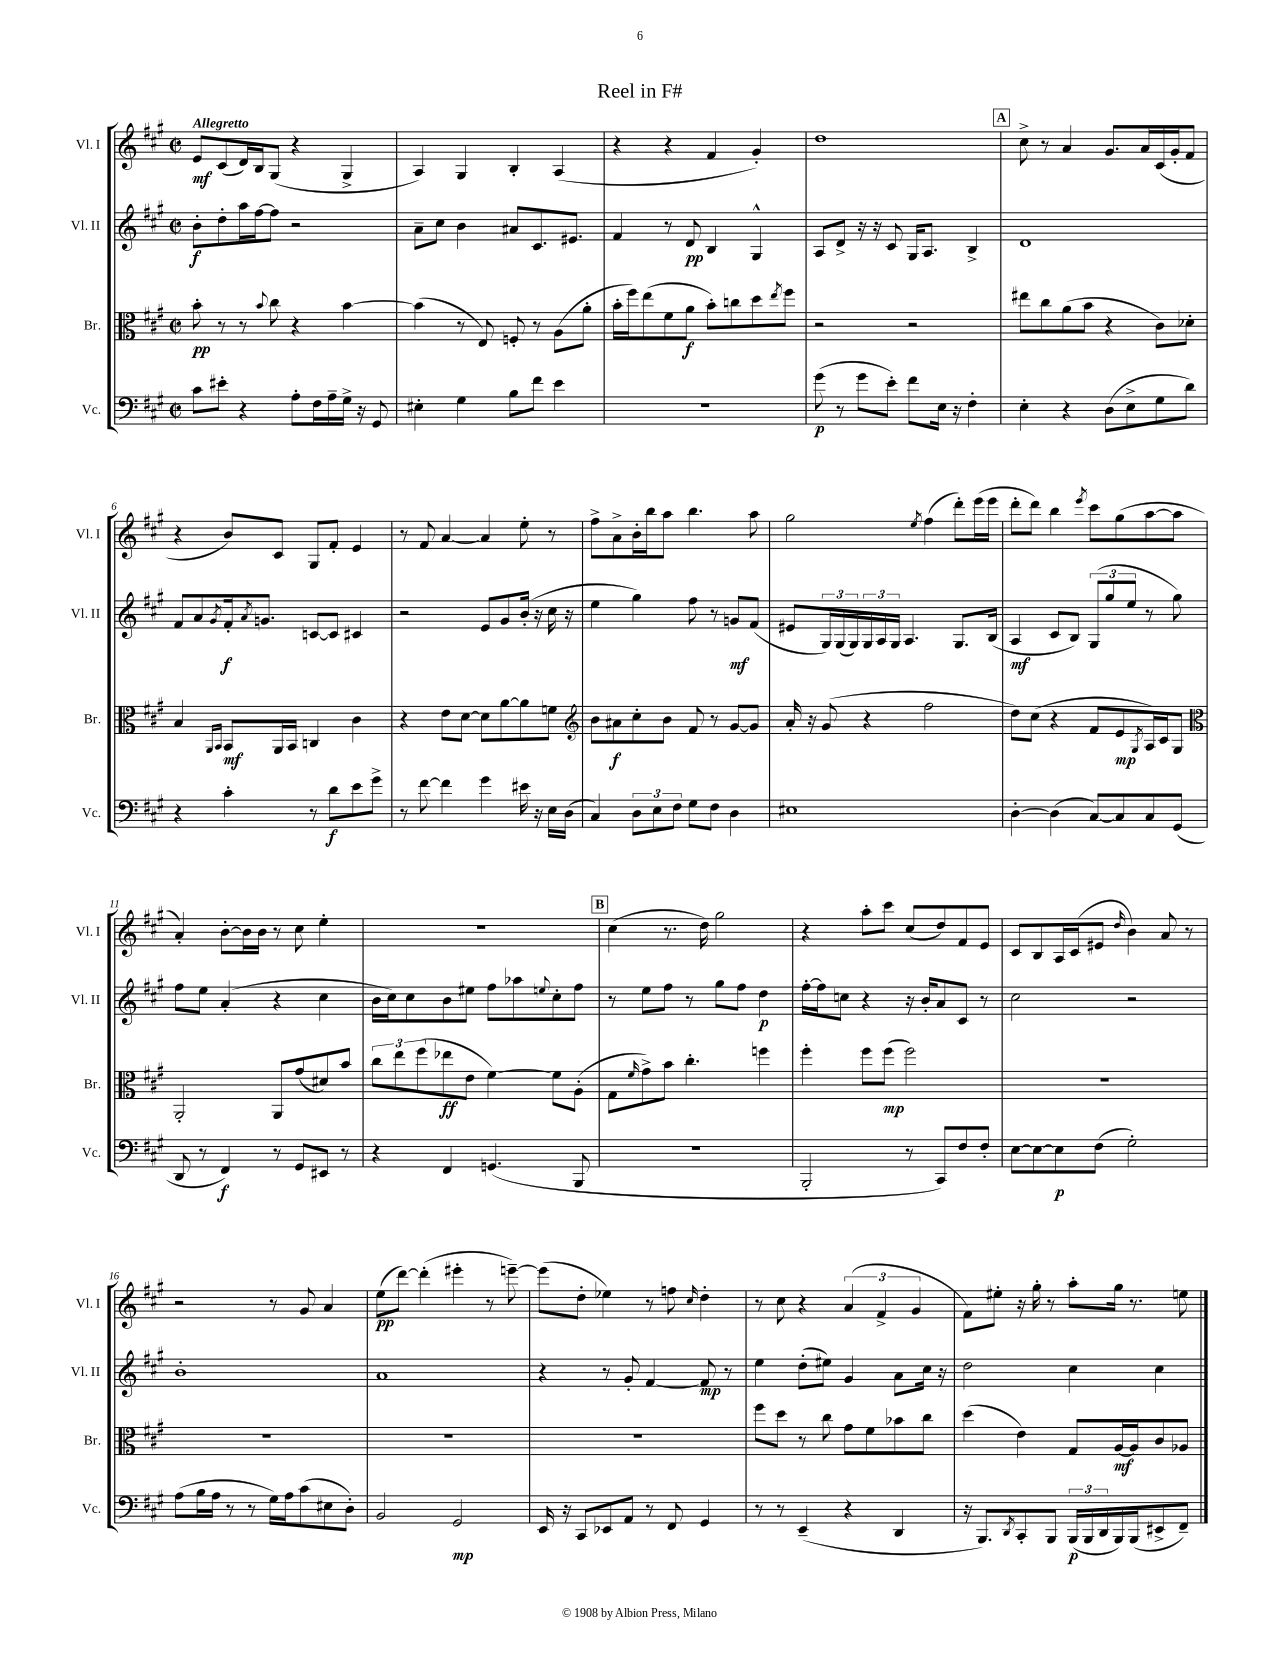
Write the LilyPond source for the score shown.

\header { title = "Reel in F#" }
<<
\new StaffGroup <<
\new Staff = "s0" \with { instrumentName = "Vl. I" shortInstrumentName = "Vl. I" } {
    \clef treble \key a \major \defaultTimeSignature \time 2/2 \tempo "Allegretto"
    e'8\mf cis'8( d'16) b16 gis8( r4 gis4-> |
    a4) gis4 b4-. a4( |
    r4 r4 fis'4 gis'4-.) |
    d''1 |
    \mark \markup { \box "A" } cis''8-> r8 a'4 gis'8. a'16 cis'16( gis'16-. fis'8 |
    r4 b'8) cis'8 gis8 fis'8-. e'4 |
    r8 fis'8 a'4~ a'4 e''8-. r8 |
    fis''8-> a'8-> b'16-. b''16 a''8 b''4. a''8 |
    gis''2 \acciaccatura { e''8 } fis''4( d'''8-.) e'''16( e'''16 |
    d'''8-. d'''8) b''4 \acciaccatura { e'''8 } cis'''8 gis''8( a''8~ a''8 |
    a'4-.) b'8~-. b'16 b'16 r8 cis''8 e''4-. |
    R1 |
    \mark \markup { \box "B" } cis''4( r8. d''16) gis''2 |
    r4 a''8-. cis'''8 cis''8( d''8) fis'8 e'8 |
    cis'8 b8 a16 cis'16( eis'8 \grace { d''16 } b'4) a'8 r8 |
    r2 r8 gis'8 a'4 |
    e''8\pp( d'''8~) d'''4-.( eis'''4-. r8 e'''8~--) |
    e'''8( d''8-. ees''4) r8 f''8 \grace { cis''16 } d''4-. |
    r8 cis''8 r4 \tuplet 3/2 { a'4( fis'4-> gis'4 } |
    fis'8) eis''8-. r16 gis''16-. r8 a''8-. gis''16 r8. e''8 \bar "|." |
}
\new Staff = "s1" \with { instrumentName = "Vl. II" shortInstrumentName = "Vl. II" } {
    \clef treble \key a \major \defaultTimeSignature \time 2/2
    b'8-.\f d''8-. a''16 fis''16~ fis''8 r2 |
    a'8-- cis''8 b'4 ais'8 cis'8. eis'8. |
    fis'4 r8 d'8\pp b4 gis4-^ |
    a8 d'8-> r16 r16 cis'8 gis16 a8. b4-> |
    \mark \markup { \box "A" } d'1 |
    fis'8 a'8 \acciaccatura { gis'8 } fis'16-.\f \acciaccatura { a'8 } g'8. c'8~ c'8 cis'4 |
    r2 e'8 gis'8 b'16-.( r16 cis''16 r16 |
    e''4 gis''4) fis''8 r8 g'8\mf fis'8( |
    eis'8 \tuplet 3/2 { gis16) gis16( gis16) } \tuplet 3/2 { gis16 a16 gis16 } a4. gis8. b16( |
    a4\mf cis'8 b8) \tuplet 3/2 { gis8( gis''8 e''8 } r8 gis''8) |
    fis''8 e''8 a'4-.( r4 cis''4 |
    b'16 cis''16) cis''8 b'8 eis''8 fis''8 aes''8 \appoggiatura { e''8 } cis''8-. fis''8 |
    \mark \markup { \box "B" } r8 e''8 fis''8 r8 gis''8 fis''8 d''4\p |
    fis''16~-. fis''16 c''8 r4 r16 b'16-. a'8 cis'8 r8 |
    cis''2 r2 |
    b'1-. |
    a'1 |
    r4 r8 gis'8-. fis'4~ fis'8\mp r8 |
    e''4 d''8-.( eis''8) gis'4 a'8 cis''16 r16 |
    d''2 cis''4 cis''4 \bar "|." |
}
\new Staff = "s2" \with { instrumentName = "Br." shortInstrumentName = "Br." } {
    \clef alto \key a \major \defaultTimeSignature \time 2/2
    b'8-.\pp r8 r8 \appoggiatura { b'8 } cis''8 r4 b'4~ |
    b'4( r8 e8) f8-. r8 a8( a'8-. |
    b'16-. fis''16) e''8( fis'8 a'8\f b'8-.) c''8 d''8 \acciaccatura { e''8 } fis''8 |
    r2 r2 |
    \mark \markup { \box "A" } eis''8 cis''8 a'8( b'8 r4 cis'8) des'8-. |
    b4 \grace { a,16 b,16 } b,8\mf a,16 b,16 c4 cis'4 |
    r4 e'8 d'8~ d'8 a'8~ a'8 f'8 |
    \clef treble b'8 ais'8\f cis''8-. b'8 fis'8 r8 gis'8~ gis'8 |
    a'16-. r16 gis'8( r4 fis''2 |
    d''8) cis''8( r4 fis'8 e'8\mp \acciaccatura { gis8 } a16) cis'16 gis8 |
    \clef alto a,2-. a,8 gis'8( dis'8) b'8 |
    \tuplet 3/2 { cis''8 e''8 fis''8( } ees''8\ff e'8 fis'4~) fis'8 a8-.( |
    \mark \markup { \box "B" } gis8 \grace { fis'16 } gis'8->) b'8 cis''4.-. f''4 |
    fis''4-. fis''8 fis''8\mp( fis''2) |
    R1 |
    R1 |
    R1 |
    R1 |
    fis''8 d''8 r8 cis''8 gis'8 fis'8 bes'8 cis''8 |
    d''4( e'4) gis8 a16~\mf a16 cis'8 aes8 \bar "|." |
}
\new Staff = "s3" \with { instrumentName = "Vc." shortInstrumentName = "Vc." } {
    \clef bass \key a \major \defaultTimeSignature \time 2/2
    cis'8 eis'8-. r4 a8-. fis16 a16-- gis16-> r16 gis,8 |
    eis4-. gis4 b8 fis'8 e'4 |
    r1 |
    gis'8\p( r8 gis'8 e'8-.) fis'8 e16 r16 fis4-. |
    \mark \markup { \box "A" } e4-. r4 d8( e8-> gis8 d'8) |
    r4 cis'4-. r8 d'8\f e'8 gis'8-> |
    r8 fis'8~ fis'4 gis'4 eis'16 r16 e16 d16( |
    cis4) \tuplet 3/2 { d8 e8 fis8 } gis8 fis8 d4 |
    eis1 |
    d4~-. d4( cis8~) cis8 cis8 gis,8( |
    d,8 r8 fis,4\f) r8 gis,8 eis,8 r8 |
    r4 fis,4 g,4.( b,,8 |
    \mark \markup { \box "B" } R1 |
    b,,2-. r8 cis,8) fis8 fis8-. |
    e8~ e8~ e8\p fis8( gis2-.) |
    a8( b16 a16 r8 r8 gis16) a16 cis'8( eis8 d8-.) |
    b,2 gis,2\mp |
    e,16 r16 cis,8 ees,8 a,8 r8 fis,8 gis,4 |
    r8 r8 e,4--( r4 d,4 |
    r16 b,,8.) \acciaccatura { d,8 } cis,8-. b,,8 \tuplet 3/2 { b,,16\p( b,,16 d,16 } b,,16) b,,16( eis,8-> fis,8--) \bar "|." |
}
>>
>>
